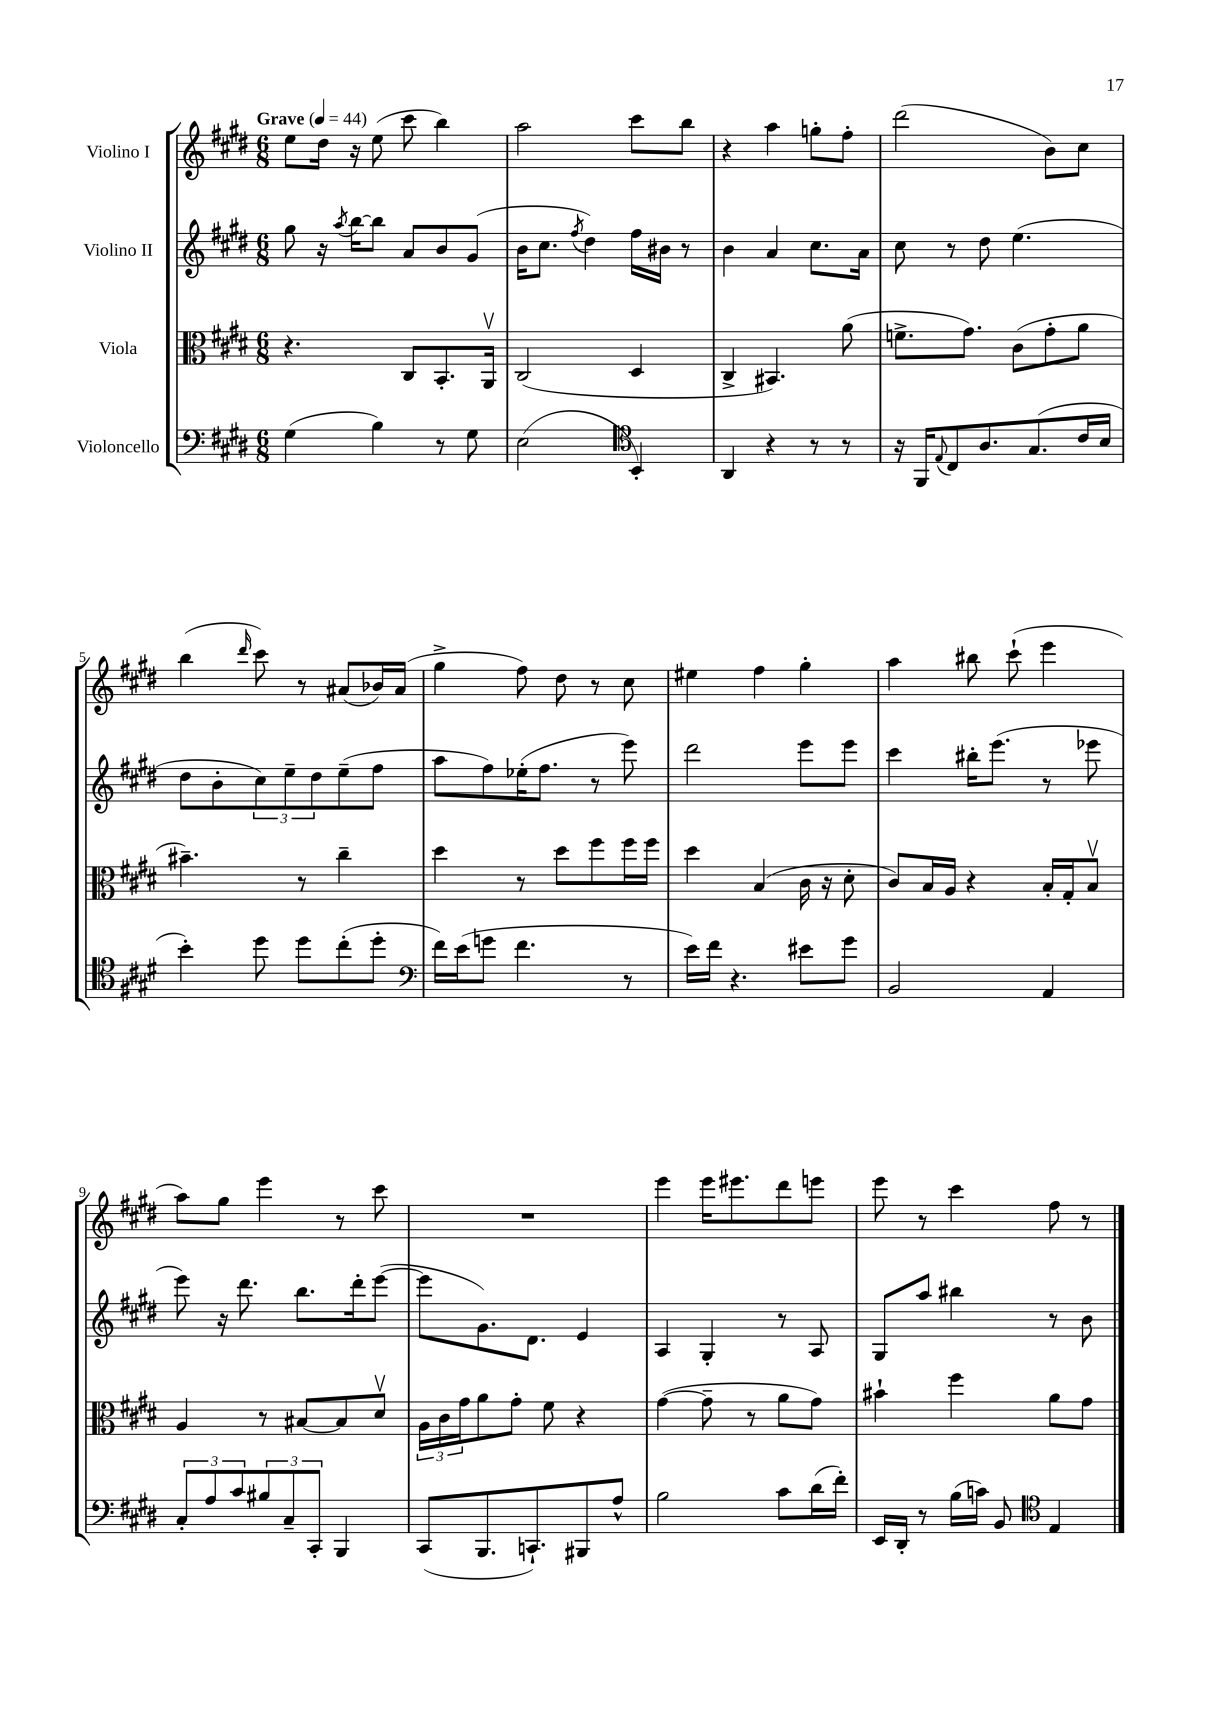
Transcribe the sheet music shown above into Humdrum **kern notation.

**kern	**kern	**kern	**kern
*staff4	*staff3	*staff2	*staff1
*clefF4	*clefC3	*clefG2	*clefG2
*k[f#c#g#d#]	*k[f#c#g#d#]	*k[f#c#g#d#]	*k[f#c#g#d#]
*M6/8	*M6/8	*M6/8	*M6/8
*MM44	*MM44	*MM44	*MM44
(4G#	4.r	8gg#	8ee
.	.	16r	16dd#
.	.	8qaa	.
.	.	[16bb	16r
4B)	.	8bb]	(8ee
.	8C#	8a	8ccc#
8r	8.BB'	8b	4bb)
8G#	.	(8g#	.
.	16AAv	.	.
=	=	=	=
(2E	(2C#	16b	2aa
.	.	8.cc#	.
.	.	8qff#	.
.	.	4dd#)	.
*clefC4	*	*	*
4BB')	4D#	16ff#	8ccc#
.	.	16b#	.
.	.	8r	8bb
=	=	=	=
4AA	4C#^	4b	4r
4r	4.BB#)	4a	4aa
8r	.	8.cc#	8gg'
8r	(8a	.	8ff#'
.	.	16a	.
=	=	=	=
16r	8.f^	8cc#	(2ddd#
16FF#	.	.	.
8qqE	.	.	.
8C#	.	8r	.
.	8.g#)	.	.
8.A	.	8dd#	.
.	(8c#	(4.ee	.
(8.G#	.	.	.
.	8g#'	.	8b)
16c#	8a	.	8cc#
16B	.	.	.
=	=	=	=
4b')	4.b#~)	8dd#	(4bb
.	.	8b'	.
.	.	.	16qqddd#
8dd#	.	12cc#)	8ccc#)
.	.	12ee~	.
8dd#	8r	.	8r
.	.	12dd#	.
(8cc#'	4cc#~	(8ee~	(8a#
8dd#'	.	8ff#	16b-)
.	.	.	(16a#
=	=	=	=
*clefF4	*	*	*
16f#)	4dd#	8aa	4gg#^
(16e	.	.	.
8g	.	8ff#)	.
4.f#	8r	(16ee-'	8ff#)
.	.	8.ff#	.
.	8dd#	.	8dd#
.	8ff#	8r	8r
8r	16ff#	8eee)	8cc#
.	16ff#	.	.
=	=	=	=
16e)	4dd#	2ddd#	4ee#
16f#	.	.	.
4.r	.	.	.
.	(4B	.	4ff#
8e#	16c#	8eee	4gg#'
.	16r	.	.
8g#	8d#'	8eee	.
=	=	=	=
2BB	8c#)	4ccc#	4aa
.	16B	.	.
.	16A	.	.
.	4r	16bb#'	8bb#
.	.	(8.eee	.
.	.	.	(8ccc#`
4AA	16B'	8r	4eee
.	16G#'	.	.
.	8Bv	8eee-	.
=	=	=	=
12C#'	4A	8eee)	8aa)
12A	.	.	.
.	.	16r	8gg#
12c#	.	.	.
.	.	8.ddd#	.
12B#	8r	.	4eee
12C#~	.	.	.
.	[8B#	8.bb	.
12CC#'	.	.	.
4BBB	8B#]	.	8r
.	.	16ddd#'	.
.	8d#v	([8eee	8ccc#
=	=	=	=
(8CC#	24A	8eee]	2.r
.	24c#	.	.
.	24g#	.	.
8.BBB	8a	8.g#)	.
.	8g#'	.	.
8.CC`)	.	8.d#	.
.	8f#	.	.
8BBB#	4r	4e	.
8A^^	.	.	.
=	=	=	=
2B	([4g#	4A	4eee
.	8g#~]	4G#'	16eee
.	.	.	8.eee#
.	8r	.	.
8c#	8a	8r	8ddd#
(16d#	8g#)	8A	8eee
16f#')	.	.	.
=	=	=	=
16EE	4b#`	8G#	8eee
16DD#'	.	.	.
8r	.	8aa	8r
(16B	4ff#	4bb#	4ccc#
16c)	.	.	.
8BB	.	.	.
*clefC4	*	*	*
4E	8a	8r	8ff#
.	8g#	8b	8r
==	==	==	==
*-	*-	*-	*-
